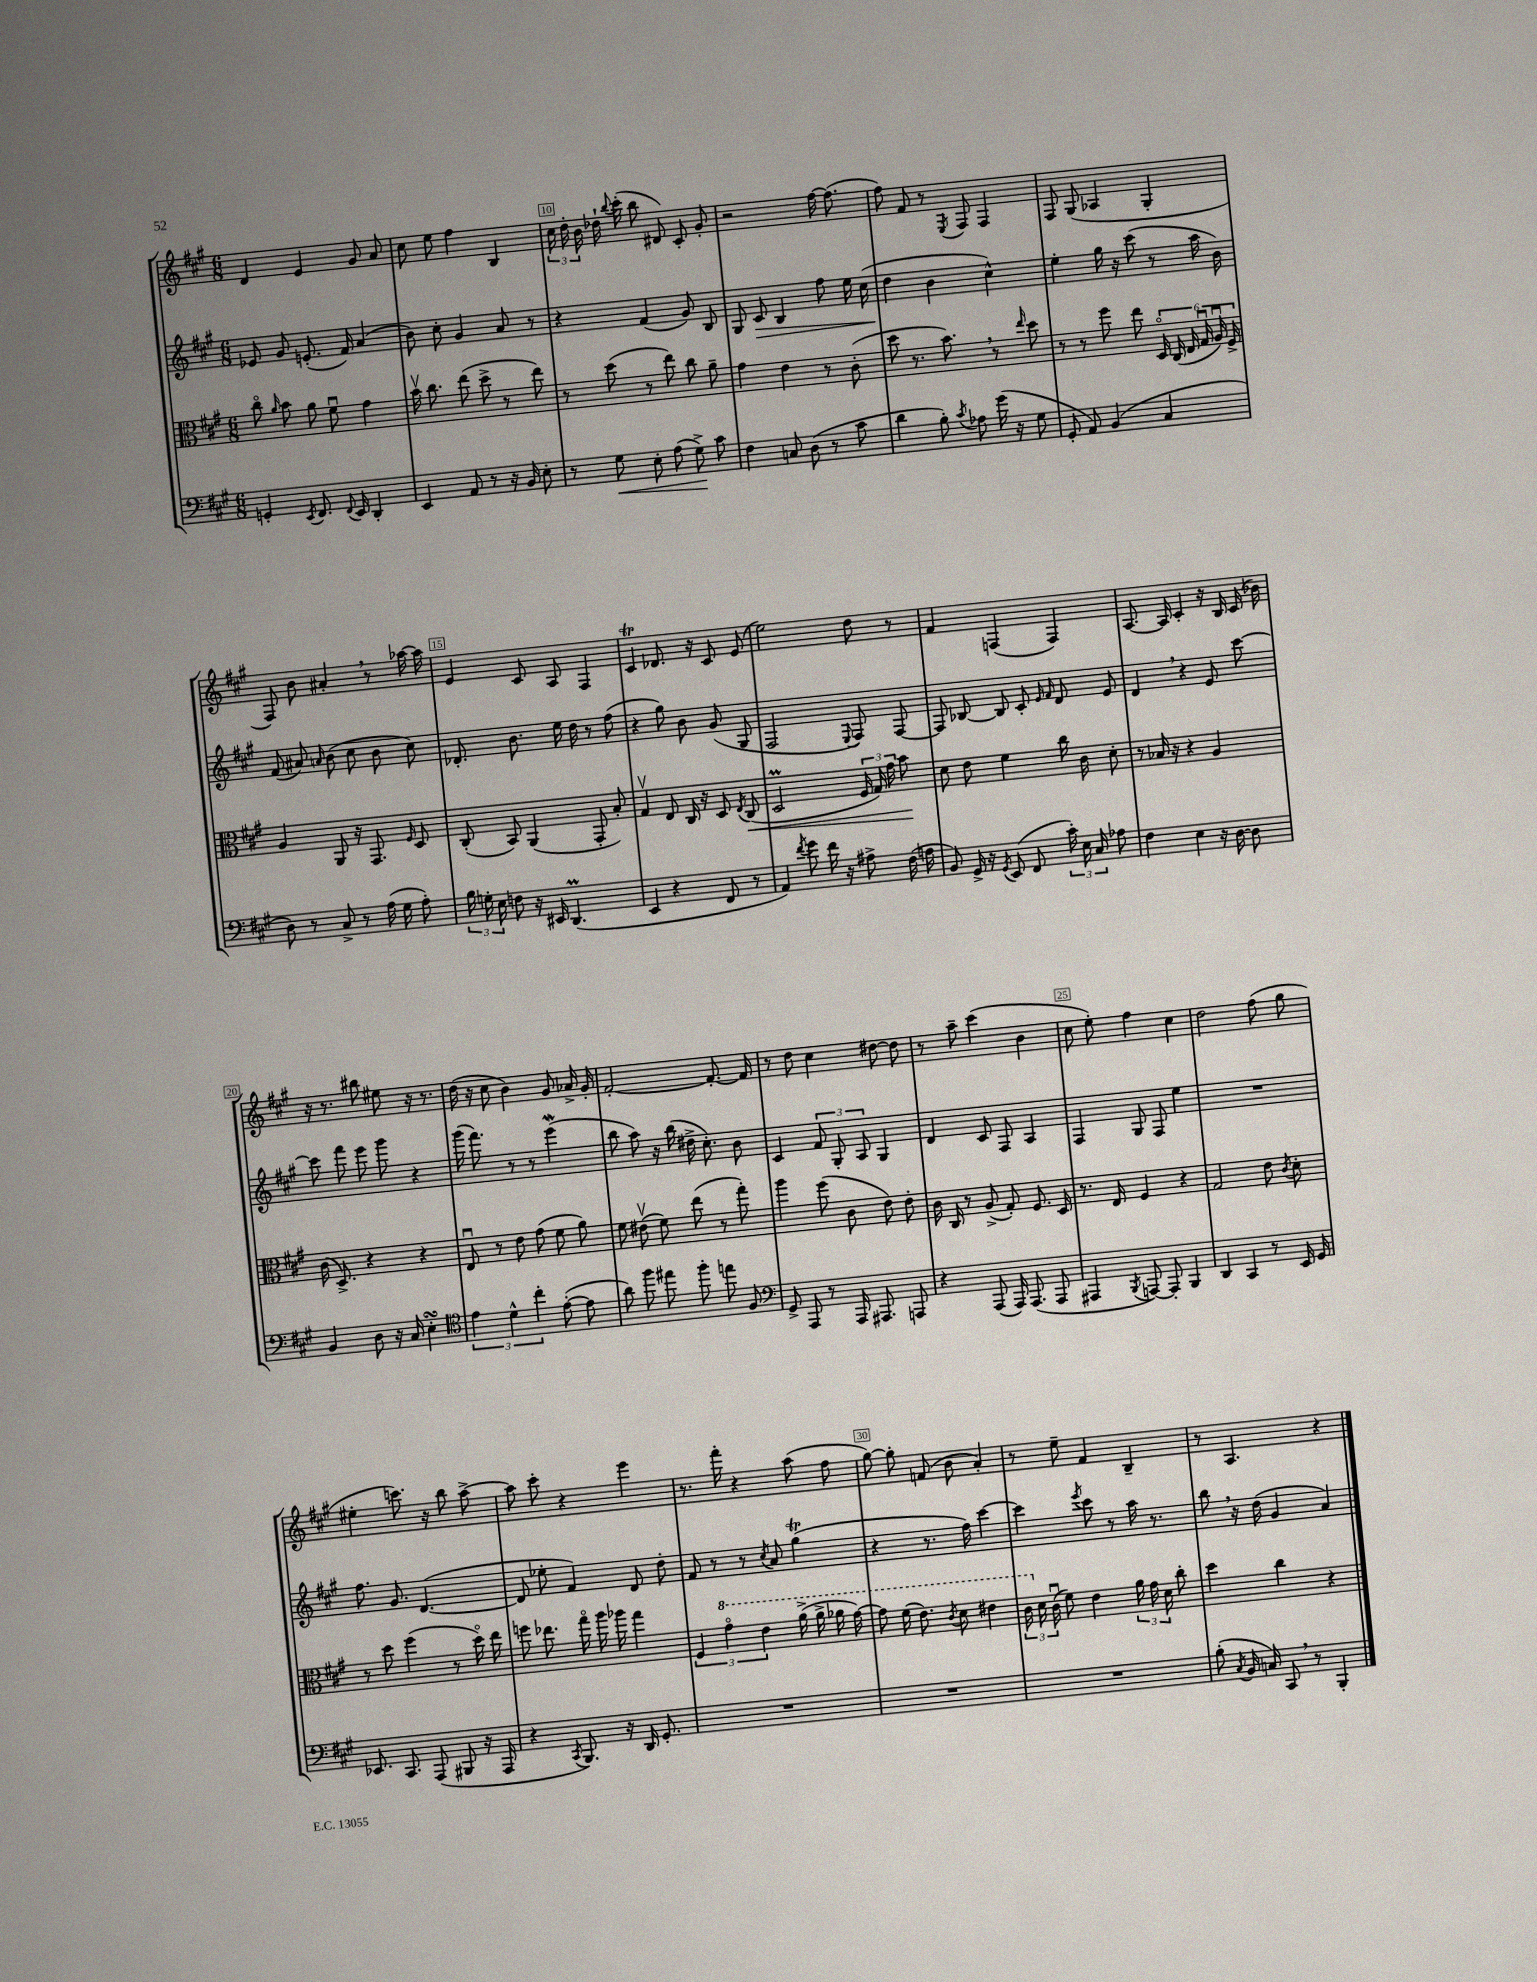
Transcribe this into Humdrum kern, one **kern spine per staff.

**kern	**dynam	**kern	**dynam	**kern	**dynam	**kern
*part4	*part4	*part3	*part3	*part2	*part2	*part1
*staff4	*staff4	*staff3	*staff3	*staff2	*staff2	*staff1
*clefF4	*	*clefC3	*	*clefG2	*	*clefG2
*k[f#c#g#]	*	*k[f#c#g#]	*	*k[f#c#g#]	*	*k[f#c#g#]
*M6/8	*	*M6/8	*	*M6/8	*	*M6/8
=8	=8	=8	=8	=8	=8	=8
4GGn'/	.	8cc#\	.	8e-X/	.	4d/
.	.	16qqa/	.	.	.	.
.	.	8b\	.	8g#/	.	.
8qEE/	.	.	.	.	.	.
8.FF#/	.	8a\	.	(8.en'/	.	4e/
.	.	8f#u\	.	.	.	.
8qqFF#/	.	.	.	.	.	.
16EE/	.	.	.	16f#/)	.	.
4DD'/	.	4g#\	.	(4a/	.	8g#/
.	.	.	.	.	.	8a/
=9	=9	=9	=9	=9	=9	=9
4EE/	.	16bv\	.	8b\)	.	8cc#\
.	.	8.cc#\	.	.	.	.
.	.	.	.	8cc#'\	.	8ee\
8AA/	.	(8ee\	.	4g#/	.	4ff#\
8r	.	8dd^\	.	.	.	.
16r	.	8r	.	8a/	.	4B/
16BB/	.	.	.	.	.	.
8E'\	.	8ee\)	.	8r	.	.
=10	=10	=10	=10	=10	=10	=10
8r	.	8r	.	4r	.	24cc#\
.	.	.	.	.	.	24dd'\
.	.	.	.	.	.	24b\
!	!LO:HP:b	!	!	!	!	!
8G#\	<	(8dd\	.	.	.	16dd-X`\
.	.	.	.	.	.	8qqbb/
.	.	.	.	.	.	(16ccc#'\
8E'\	.	8r	.	(4f#/	.	8bb\
(8A\	.	8ee\)	.	.	.	8d#X/)
8G#^\)	.	8cc#\	.	8g#/)	.	8c#'/
8c#\	[	8a~\	.	8B/	.	8g#'/
=11	=11	=11	=11	=11	=11	=11
4F#\	.	4g#\	.	8G#/	.	2r
!	!	!	!	!	!LO:HP:b	!
.	.	.	.	8c#/	>	.
8Cn/	.	4e\	.	4B/	.	.
(8D\	.	.	.	.	.	.
8r	.	8r	.	8ff#\	.	[16ff#\
.	.	.	.	.	.	(8.ff#\]
8c#\	.	(8c#'\	.	16ee\	.	.
.	.	.	.	(16cc#\	.	.
=12	=12	=12	=12	=12	=12	=12
4d\	.	8dd\	.	4dd\	.	8ff#\)
.	.	8.r	.	.	.	8f#/
8B'\)	.	.	.	4b\	]	8r
.	.	8.b,\)	.	.	.	.
8qc#/	.	.	.	.	.	8qE/
8A-X\	.	.	.	.	.	8F#/
(16g#\	.	8r	.	4cc#^^\)	.	4F#/
16r	.	.	.	.	.	.
.	.	16qqee/	.	.	.	.
8G#\	.	8dd\	.	.	.	.
=13	=13	=13	=13	=13	=13	=13
8GG#'/	.	8r	.	4ee'\	.	8F#/
8AA/)	.	8r	.	.	.	(8G#/
(4BB/	.	8ff#\	.	16gg#\	.	4A-X/
.	.	.	.	16r	.	.
.	.	8ee\	.	(8ccc#\	.	.
4C#/	.	24D/	.	8r	.	4G#'/
.	.	(24C#/	.	.	.	.
.	.	24E/	.	.	.	.
.	.	24G#u/	.	16aa\	.	.
.	.	24Au/)	.	.	.	.
.	.	.	.	16b\)	.	.
.	.	24F#^/	.	.	.	.
!!LO:LB:g=z
=14	=14	=14	=14	=14	=14	=14
8D\)	.	4A/	.	(8f#/	.	8F#/)
8r	.	.	.	8a#X/)	.	8b\
.	.	.	.	16qqan/	.	.
8C#^/	.	8AA/	.	(8b\	.	4a#X',/
8r	.	16r	.	8cc#\	.	.
.	.	8.GG#/	.	.	.	.
(16A\	.	.	.	8b\	.	8r
16G#\	.	.	.	.	.	.
.	.	16qqF#/	.	.	.	.
8A'\)	.	8D/	.	8cc#\)	.	[16aa-X\
.	.	.	.	.	.	16aa-\]
=15	=15	=15	=15	=15	=15	=15
24B\	.	(8C#'/	.	8.d-X'/	.	4e/
24Gn'\	.	.	.	.	.	.
24E\	.	.	.	.	.	.
8Fn\	.	8BB/)	.	.	.	.
.	.	.	.	8.b\	.	.
16r	.	(4AA/	.	.	.	8c#/
16EE#X/	.	.	.	.	.	.
(4.DDM/	.	.	.	16ee\	.	8A/
.	.	.	.	16dd\	.	.
.	.	8GG#'/	.	8r	.	4F#/
.	.	8B'/)	.	(8ff#\	.	.
=16	=16	=16	=16	=16	=16	=16
4EE/	.	4G#v/	.	4r	.	4c#t/
4r	.	8E/	.	8gg#\)	.	8.d-X/
.	.	16C#/	.	8b\	.	.
.	.	16r	.	.	.	16r
8FF#/	.	8D/	.	(8g#/	.	8c#/
.	.	8qE/	.	.	.	.
!	!	!	!LO:HP:b	!	!	!
8r	.	(8C#/	<	8G#/	.	(8e/
=17	=17	=17	=17	=17	=17	=17
4AA/)	.	2DM/	.	2F#/	.	2ee\)
8qf#/	.	.	.	.	.	.
8g#\	.	.	.	.	.	.
16f#\	.	.	.	.	.	.
16r	.	.	.	.	.	.
.	.	.	.	8qqE/	.	.
8A#X^\	.	24F#/	.	8F#/)	.	8dd\
.	.	24G#/)	.	.	.	.
.	.	24g#\	.	.	.	.
(16F#\	.	8b\	.	[8F#/	.	8r
16An\	.	.	.	.	.	.
.	.	.	[	.	.	.
=18	=18	=18	=18	=18	=18	=18
8BB/)	.	8d\	.	8F#/]	.	4f#/
16GG#^/	.	8e\	.	[8B-X/	.	.
16r	.	.	.	.	.	.
8qGG#/	.	.	.	.	.	.
(8EE/	.	4f#\	.	8B-/]	.	(4Fn/
8FF#/	.	.	.	8c#'/	.	.
.	.	.	.	16qqe/	.	.
.	.	.	.	16qqf#/	.	.
24c#'\)	.	16cc#\	.	8d/	.	4F/)
24E\	.	.	.	.	.	.
.	.	16c#\	.	.	.	.
24C#/	.	.	.	.	.	.
8A-X\	.	8d'\	.	8e/	.	.
=19	=19	=19	=19	=19	=19	=19
4F#\	.	8r	.	4d,/	.	[8.A/
.	.	16B-X/	.	.	.	.
.	.	16r	.	.	.	16A/]
4E\	.	4r	.	4r	.	4c#'/
16r	.	4A/	.	8e/	.	16r
[16D\	.	.	.	.	.	16B/
8D\]	.	.	.	[8ccc#\	.	(16c#/
.	.	.	.	.	.	16b-X\)
!!LO:LB:g=z
=20	=20	=20	=20	=20	=20	=20
4BB/	.	(16c#\	.	8ccc#\]	.	16r
.	.	8.D^/)	.	.	.	8.r
.	.	.	.	8fff#\	.	.
8D\	.	4r	.	8eee\	.	8bb#X\
16r	.	.	.	8ggg#\	.	8ee#X\
16C#/	.	.	.	.	.	.
4EsSSS'\	.	4r	.	4r	.	16r
.	.	.	.	.	.	8.r
=21	=21	=21	=21	=21	=21	=21
*clefC4	*	*	*	*	*	*
6e\	.	8Eu/	.	(16ggg#\	.	(16dd\
.	.	.	.	8.fff#\)	.	16r
.	.	8r	.	.	.	8cc#\
6d^^\	.	.	.	.	.	.
.	.	8e\	.	8r	.	4b\)
6cc#'\	.	.	.	.	.	.
.	.	(8g#\	.	8r	.	.
([8e'\	.	8f#\	.	(4eeeW\	.	8g#/
8e\]	.	8a\)	.	.	.	16a-X^/
.	.	.	.	.	.	16g#'/
=22	=22	=22	=22	=22	=22	=22
8a\)	.	8f#\	.	8bb\	.	[2f#'/
8ff#\	.	(8e#Xv\	.	8aa\)	.	.
8ee#X\	.	8f#\)	.	16r	.	.
.	.	.	.	(16bb\	.	.
8ff#'\	.	(8ee\	.	16dd#X^\	.	.
.	.	.	.	8.cc#'\)	.	.
8een\	.	8r	.	.	.	8.f#'/_
8F#/	.	8gg#'\)	.	8b\	.	.
.	.	.	.	.	.	16f#/]
=23	=23	=23	=23	=23	=23	=23
*clefF4	*	*	*	*	*	*
8GG#^/	.	4aa\	.	4c#/	.	8r
8AAA/	.	.	.	.	.	8dd\
8r	.	(8ff#\	.	12f#/	.	4cc#\
.	.	.	.	12G#'/	.	.
16AAA/	.	8c#\	.	.	.	.
.	.	.	.	12A/	.	.
8.AAA#X/	.	.	.	.	.	.
.	.	8e\)	.	4G#/	.	[8dd#X\
8AAAn/	.	8e'\	.	.	.	8dd#\]
=24	=24	=24	=24	=24	=24	=24
4r	.	16c#\	.	4d/	.	8r
.	.	16C#/	.	.	.	.
.	.	8r	.	.	.	8aa~\
(8AAA/	.	(8A^/	.	8c#/	.	(4ccc#\
16AAA/)	.	8G#'/)	.	8F#/	.	.
(8.AAA/	.	.	.	.	.	.
.	.	8.F#/	.	4A/	.	4b\
8AAA/	.	.	.	.	.	.
.	.	16D/	.	.	.	.
=25	=25	=25	=25	=25	=25	=25
4AAA#X/	.	8.r	.	4F#/	.	8cc#\
.	.	.	.	.	.	8ee'\)
.	.	16E/	.	.	.	.
8qBBB/	.	.	.	.	.	.
[8AAAn/)	.	4F#/	.	8G#/	.	4ff#\
8AAA'/]	.	.	.	8F#/	.	.
4BBB/	.	4r	.	4ee\	.	4cc#\
=26	=26	=26	=26	=26	=26	=26
4DD/	.	2G#/	.	2.r	.	2dd\
4CC#/	.	.	.	.	.	.
8r	.	8e\	.	.	.	(8ff#\
.	.	8qc#/	.	.	.	.
16EE/	.	8d'\	.	.	.	8gg#\
16GG#/	.	.	.	.	.	.
!!LO:LB:g=z
=27	=27	=27	=27	=27	=27	=27
8.EE-X/	.	8r	.	8.ff#\	.	4ee#X'\
.	.	8dd\	.	.	.	.
8.CC#/	.	.	.	8.g#/	.	.
.	.	(4ff#\	.	.	.	8.cccn\)
(8AAA/	.	.	.	([4.d/	.	.
.	.	.	.	.	.	16r
8BBB#X/	.	8r	.	.	.	8bb\
16r	.	16dd\)	.	.	.	[8aa^\
16AAA/	.	16ee\	.	.	.	.
=28	=28	=28	=28	=28	=28	=28
4r	.	8ffn\	.	8d/]	.	8aa\]
.	.	8.ee-X\	.	8ee-X'\	.	8ccc#'\
8qCC#/	.	.	.	.	.	.
8.BBB/)	.	.	.	4f#/)	.	4r
.	.	16gg#\	.	.	.	.
.	.	16aa\	.	.	.	.
16r	.	16aa-X\	.	.	.	.
16DD/	.	4gg#\	.	8d/	.	4eee\
8.GG#'/	.	.	.	.	.	.
.	.	.	.	8dd'\	.	.
=29	=29	=29	=29	=29	=29	=29
2.r	.	6F#/	.	8f#/	.	8.r
.	.	.	.	8r	.	.
*	*	*8va	*	*	*	*
.	.	6gg#\	.	.	.	.
.	.	.	.	.	.	16fff#'\
.	.	.	.	8r	.	4r
.	.	6ee\	.	.	.	.
.	.	.	.	8qcc#/	.	.
.	.	.	.	8a/	.	.
.	.	(16aa^\	.	(4gg#t\	.	(8aa\
.	.	16aa^\	.	.	.	.
.	.	16aa-X\	.	.	.	8ff#\
.	.	[16gg#\)	.	.	.	.
=30	=30	=30	=30	=30	=30	=30
2.r	.	8gg#\]	.	4r	.	[8gg#\)
.	.	(16ff#\	.	.	.	8gg#'\]
.	.	8.ee\)	.	.	.	.
.	.	.	.	8.r	.	(8fn/
.	.	8qcc#/	.	.	.	.
.	.	8dd\	.	.	.	8b\
.	.	.	.	16ff#\)	.	.
.	.	4ee#X\	.	[4ccc#\	.	4a'/)
=31	=31	=31	=31	=31	=31	=31
2.r	.	24cc#\	.	4ccc#\]	.	8r
*	*	*X8va	*	*	*	*
.	.	24d\	.	.	.	.
.	.	(24c#u\	.	.	.	.
.	.	8f#\)	.	.	.	8ee~\
.	.	.	.	8qeee/	.	.
.	.	4e\	.	8ccc#\	.	4f#/
.	.	.	.	8r	.	.
.	.	24a\	.	16aa\	.	4B~/
.	.	24g#\	.	.	.	.
.	.	.	.	8.r	.	.
.	.	24d\	.	.	.	.
.	.	8cc#'\	.	.	.	.
=32	=32	=32	=32	=32	=32	=32
(8B'\	.	4dd\	.	8bb,\	.	8r
8qC#/	.	.	.	.	.	.
16BB/	.	.	.	16r	.	4.A/
16Cn/)	.	.	.	(16dd\	.	.
8CC#,/	.	4cc#\	.	4g#/	.	.
8r	.	.	.	.	.	.
4BBB'/	.	4r	.	4a/)	.	4r
==	==	==	==	==	==	==
*-	*-	*-	*-	*-	*-	*-
